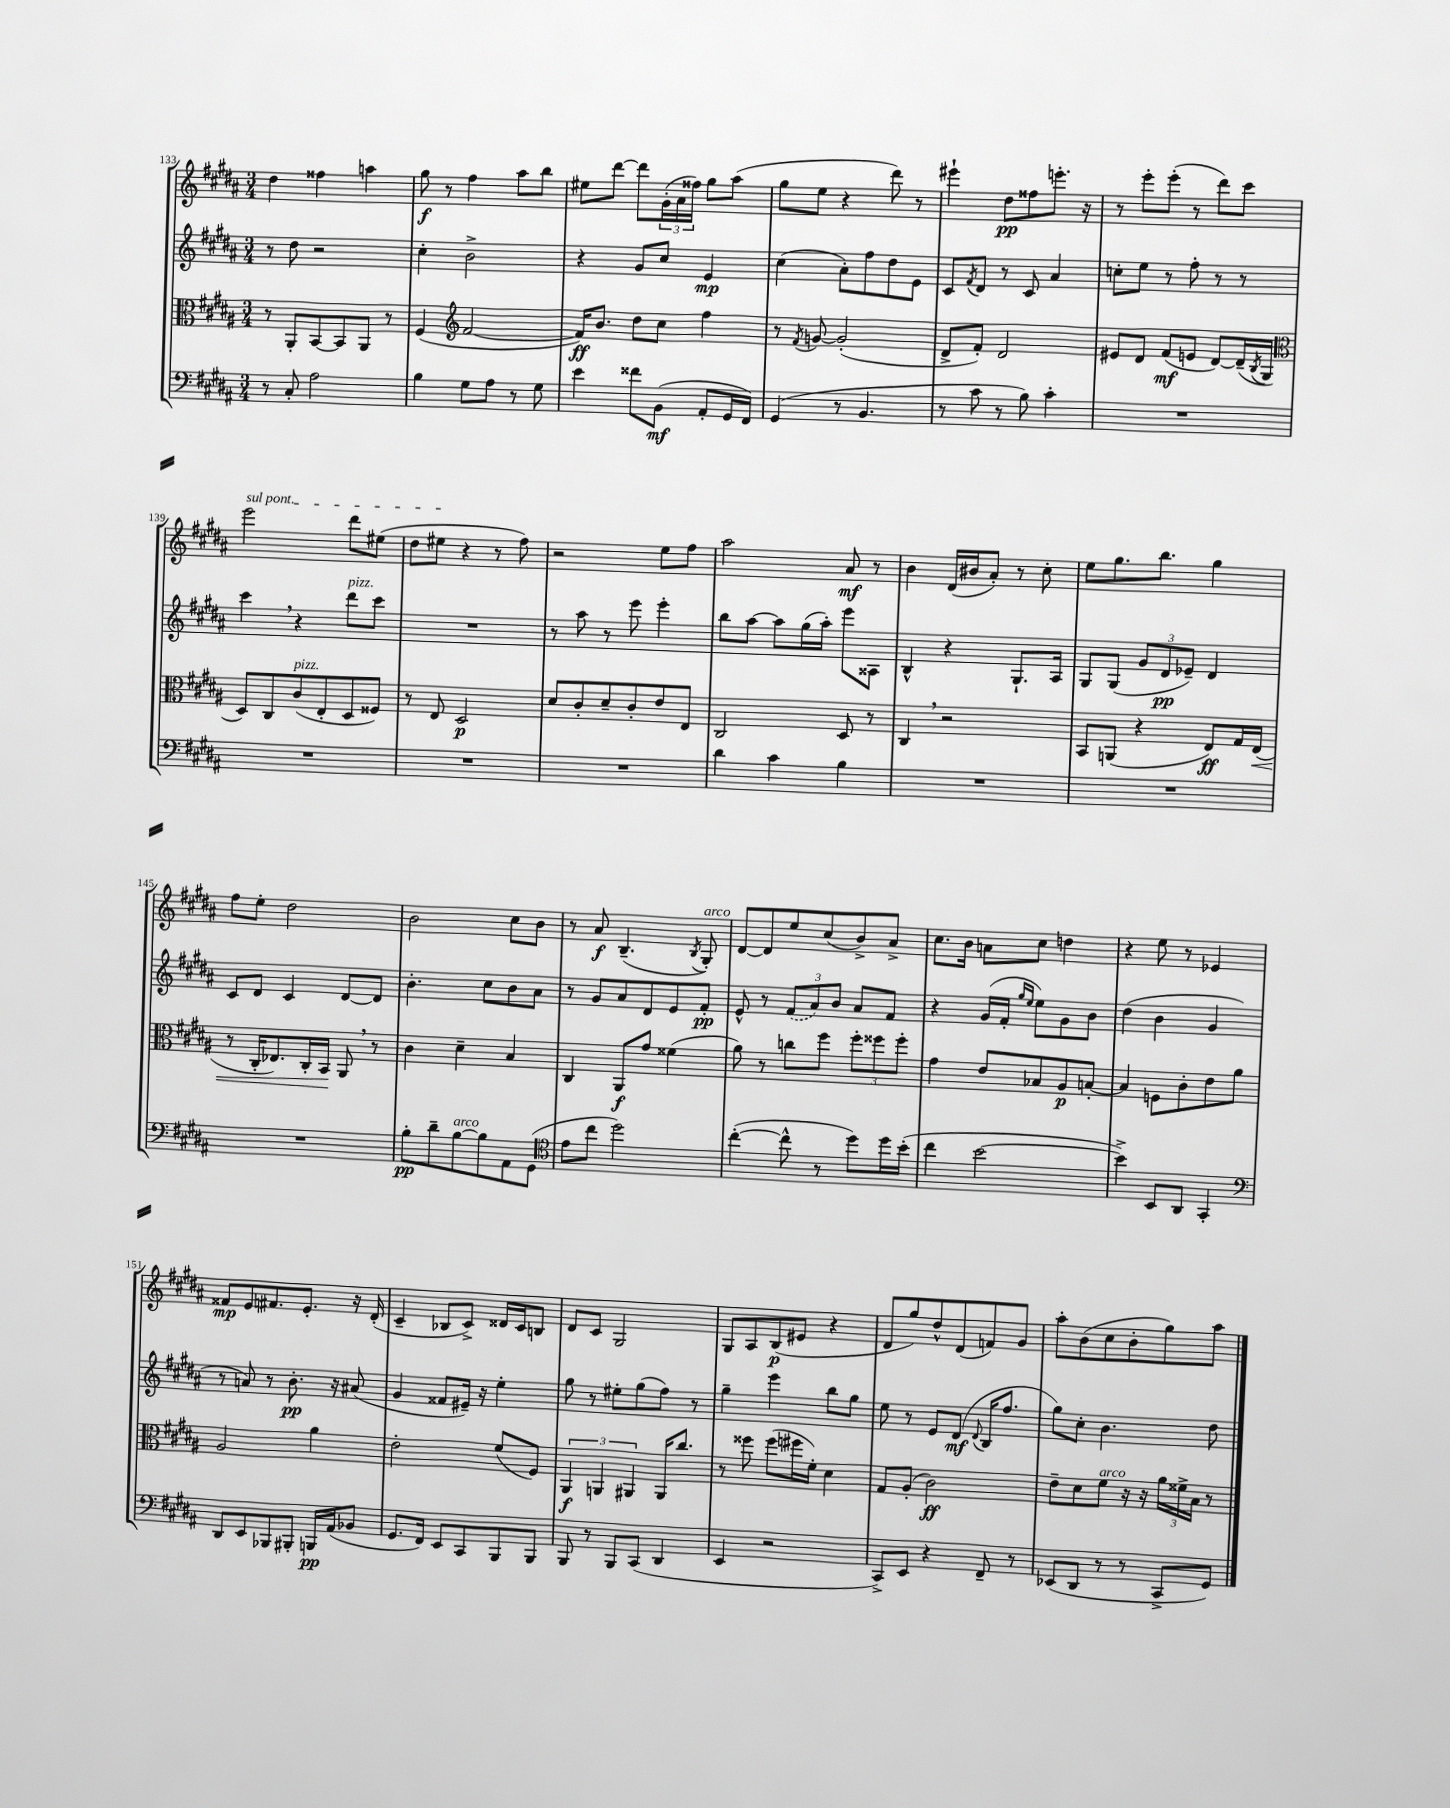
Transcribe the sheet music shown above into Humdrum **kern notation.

**kern	**kern	**kern	**kern
*staff4	*staff3	*staff2	*staff1
*clefF4	*clefC3	*clefG2	*clefG2
*k[f#c#g#d#a#]	*k[f#c#g#d#a#]	*k[f#c#g#d#a#]	*k[f#c#g#d#a#]
*M3/4	*M3/4	*M3/4	*M3/4
8r	8r	8r	4dd#
8C#'	8AA#'	8dd#	.
2A#	[8BB	2r	4ff##
.	8BB]	.	.
.	8AA#	.	4aa
.	8r	.	.
=	=	=	=
4B	(4F#	4cc#'	8gg#
.	.	.	8r
*	*clefG2	*	*
8G#	[2f#	2b^	4ff#
8A#	.	.	.
8r	.	.	8aa#
8G#	.	.	8bb
=	=	=	=
4e	16f#])	4r	8ee#
.	8.b	.	.
.	.	.	[8ddd#
8f##	8dd#	8g#	8ddd#]
(8BB	8cc#	8cc#	(24g#'
.	.	.	24a#
.	.	.	24ff##)
8AA#'	4ff#	4e	8gg#
16GG#	.	.	(8aa#
16FF#)	.	.	.
=	=	=	=
(4GG#	8r	(4cc#	8gg#
.	8qf#	.	.
.	[8g	.	8ee
8r	(2g']	8a#')	4r
4.BB	.	8ff#	.
.	.	8dd#	8ddd#)
.	.	8e	8r
=	=	=	=
8r	8d#^	8c#	4eee#`
.	.	8qf#	.
8c#	8f#')	8d#	.
8r	2d#	8r	8dd#
8B)	.	8c#	8ff##
4c#'	.	4a#	8.eee'
.	.	.	16r
=	=	=	=
2.r	8e#	8cc'	8r
.	8d#	8ee	8eee'
.	(8f#	8r	(8eee'
.	8e	8ff#'	8r
.	[8d#)	8r	8ddd#)
.	(16d#~]	8r	8ccc#
.	8qB	.	.
.	16G#	.	.
=	=	=	=
*	*clefC3	*	*
2.r	8D#)	4ccc#	2eee
.	8C#	.	.
.	(8c#	4r	.
.	8E'	.	.
.	8D#	8ddd#	8ddd#
.	8F##)	8ccc#	(8ee#
=	=	=	=
2.r	8r	2.r	8dd#
.	8E	.	8ee#
.	2D#	.	4r
.	.	.	8r
.	.	.	8ff#)
=	=	=	=
2.r	8d#	8r	2r
.	8c#'	8aa#	.
.	8d#~	8r	.
.	8c#'	8eee	.
.	8e	4eee'	8ee
.	8E	.	8ff#
=	=	=	=
4d#	2C#	8bb	2aa#
.	.	[8aa#	.
4c#	.	8aa#]	.
.	.	(16gg#	.
.	.	16aa#')	.
4B	8D#	8eee	8a#
.	8r	8A##	8r
=	=	=	=
2.r	4C#	4B^^	4b
.	2r	4r	(16d#
.	.	.	16b#
.	.	.	8a#')
.	.	8.G#`	8r
.	.	.	8cc#'
.	.	16A#	.
=	=	=	=
2.r	8BB	8G#	8ee
.	(8AA	(8G#	8.gg#
.	4r	12g#	.
.	.	.	8.bb
.	.	12d#	.
.	.	12e-~)	.
.	8E)	4d#	4gg#
.	16G#	.	.
.	(16E	.	.
=	=	=	=
2.r	8r	8c#	8ff#
.	16C#'	8d#	8ee'
.	8.E-)	.	.
.	.	4c#	2dd#
.	16C#'	.	.
.	16BB	.	.
.	8AA#	[8d#	.
.	8r	8d#]	.
=	=	=	=
8B'	4c#	4.b'	2b
8d#~	.	.	.
[8B	4d#~	.	.
8B]	.	8cc#	.
8AA#	4B	8b	8cc#
(8GG#	.	8a#	8b
=	=	=	=
*clefC4	*	*	*
8e	4C#	8r	8r
8cc#	.	8g#	8a#
2dd#)	8AA#	8a#	(4.B~
.	8g#	8d#	.
.	(4f##	8e	.
.	.	.	8qB
.	.	8f#'	8G#')
=	=	=	=
([4cc#'	8a#)	8e^^	[8d#
.	8r	8r	8d#]
8cc#^^]	8cc	(12f#	8ee
.	.	12a#)	.
8r	8ff#	.	(8cc#
.	.	12b	.
8dd#)	12ff#'	8a#	8b^)
.	12ff##	.	.
16dd#	.	8f#	8a#^
.	12ff##'	.	.
(16b'	.	.	.
=	=	=	=
4cc#	4g#	4r	8.cc#
.	.	.	16b
[2b	8e	(16g#	8a
.	.	16f#'	.
.	.	16qqgg#	.
.	.	16qqee	.
.	8B-	8ee)	8cc#
.	8A#	8g#	4dd
.	[8B'	8b	.
=	=	=	=
4b^])	4B]	(4dd#	4r
8BB	8F	4b	8ee
8AA#	8c#'	.	8r
4GG#'	8e	4g#	4e-
.	8a#	.	.
=	=	=	=
*clefF4	*	*	*
8DD#	2A#	8r	8f##
8EE	.	8a)	8e
8BBB-	.	8r	8.f#
8BBB#'	.	8.b'	.
.	.	.	8.e'
16BBB	4a#	.	.
(16AA#	.	16r	.
8BB-	.	(8a#	16r
.	.	.	(16d#'
=	=	=	=
8.GG#	2e'	4g#	4c#~
16FF#)	.	.	.
8EE	.	8f##	8B-
8CC#	.	16e#~)	8c#^)
.	.	16r	.
8BBB	(8f#	4ee'	16d##
.	.	.	16c#
8BBB	8F#)	.	8B
=	=	=	=
8BBB	6AA#	8gg#	8d#
8r	.	8r	8c#
.	6AA	.	.
8BBB	.	8ee#'	2G#
.	6AA#	.	.
(8CC#	.	(8gg#	.
4DD#	16AA#	8ff#)	.
.	8.cc#	.	.
.	.	8r	.
=	=	=	=
4EE	8r	4gg#~	8G#
.	8ff##	.	8A#
2r	(8ff##	4eee	(8B
.	16ff#	.	8e#
.	16f#')	.	.
.	4d#	8bb	4r
.	.	8gg#	.
=	=	=	=
8CC#^)	8G#	8ee	8d#
8EE	(8A#'	8r	8gg#)
4r	2c#)	8e	8dd#^^
.	.	(8d#	(8d#
.	.	8qqd#	.
8FF#~	.	16B	8f)
.	.	8.ff#	.
8r	.	.	8g#
=	=	=	=
(8EE-	8e~	8gg#)	8aa#'
8DD#	8d#	8cc#'	(8b
8r	8f#	4.b	8cc#
8r	16r	.	8b'
.	16r	.	.
8CC#^	24a#	.	8gg#)
.	24f##^	.	.
.	24B	.	.
8GG#)	8r	8dd#	8aa#
==	==	==	==
*-	*-	*-	*-
